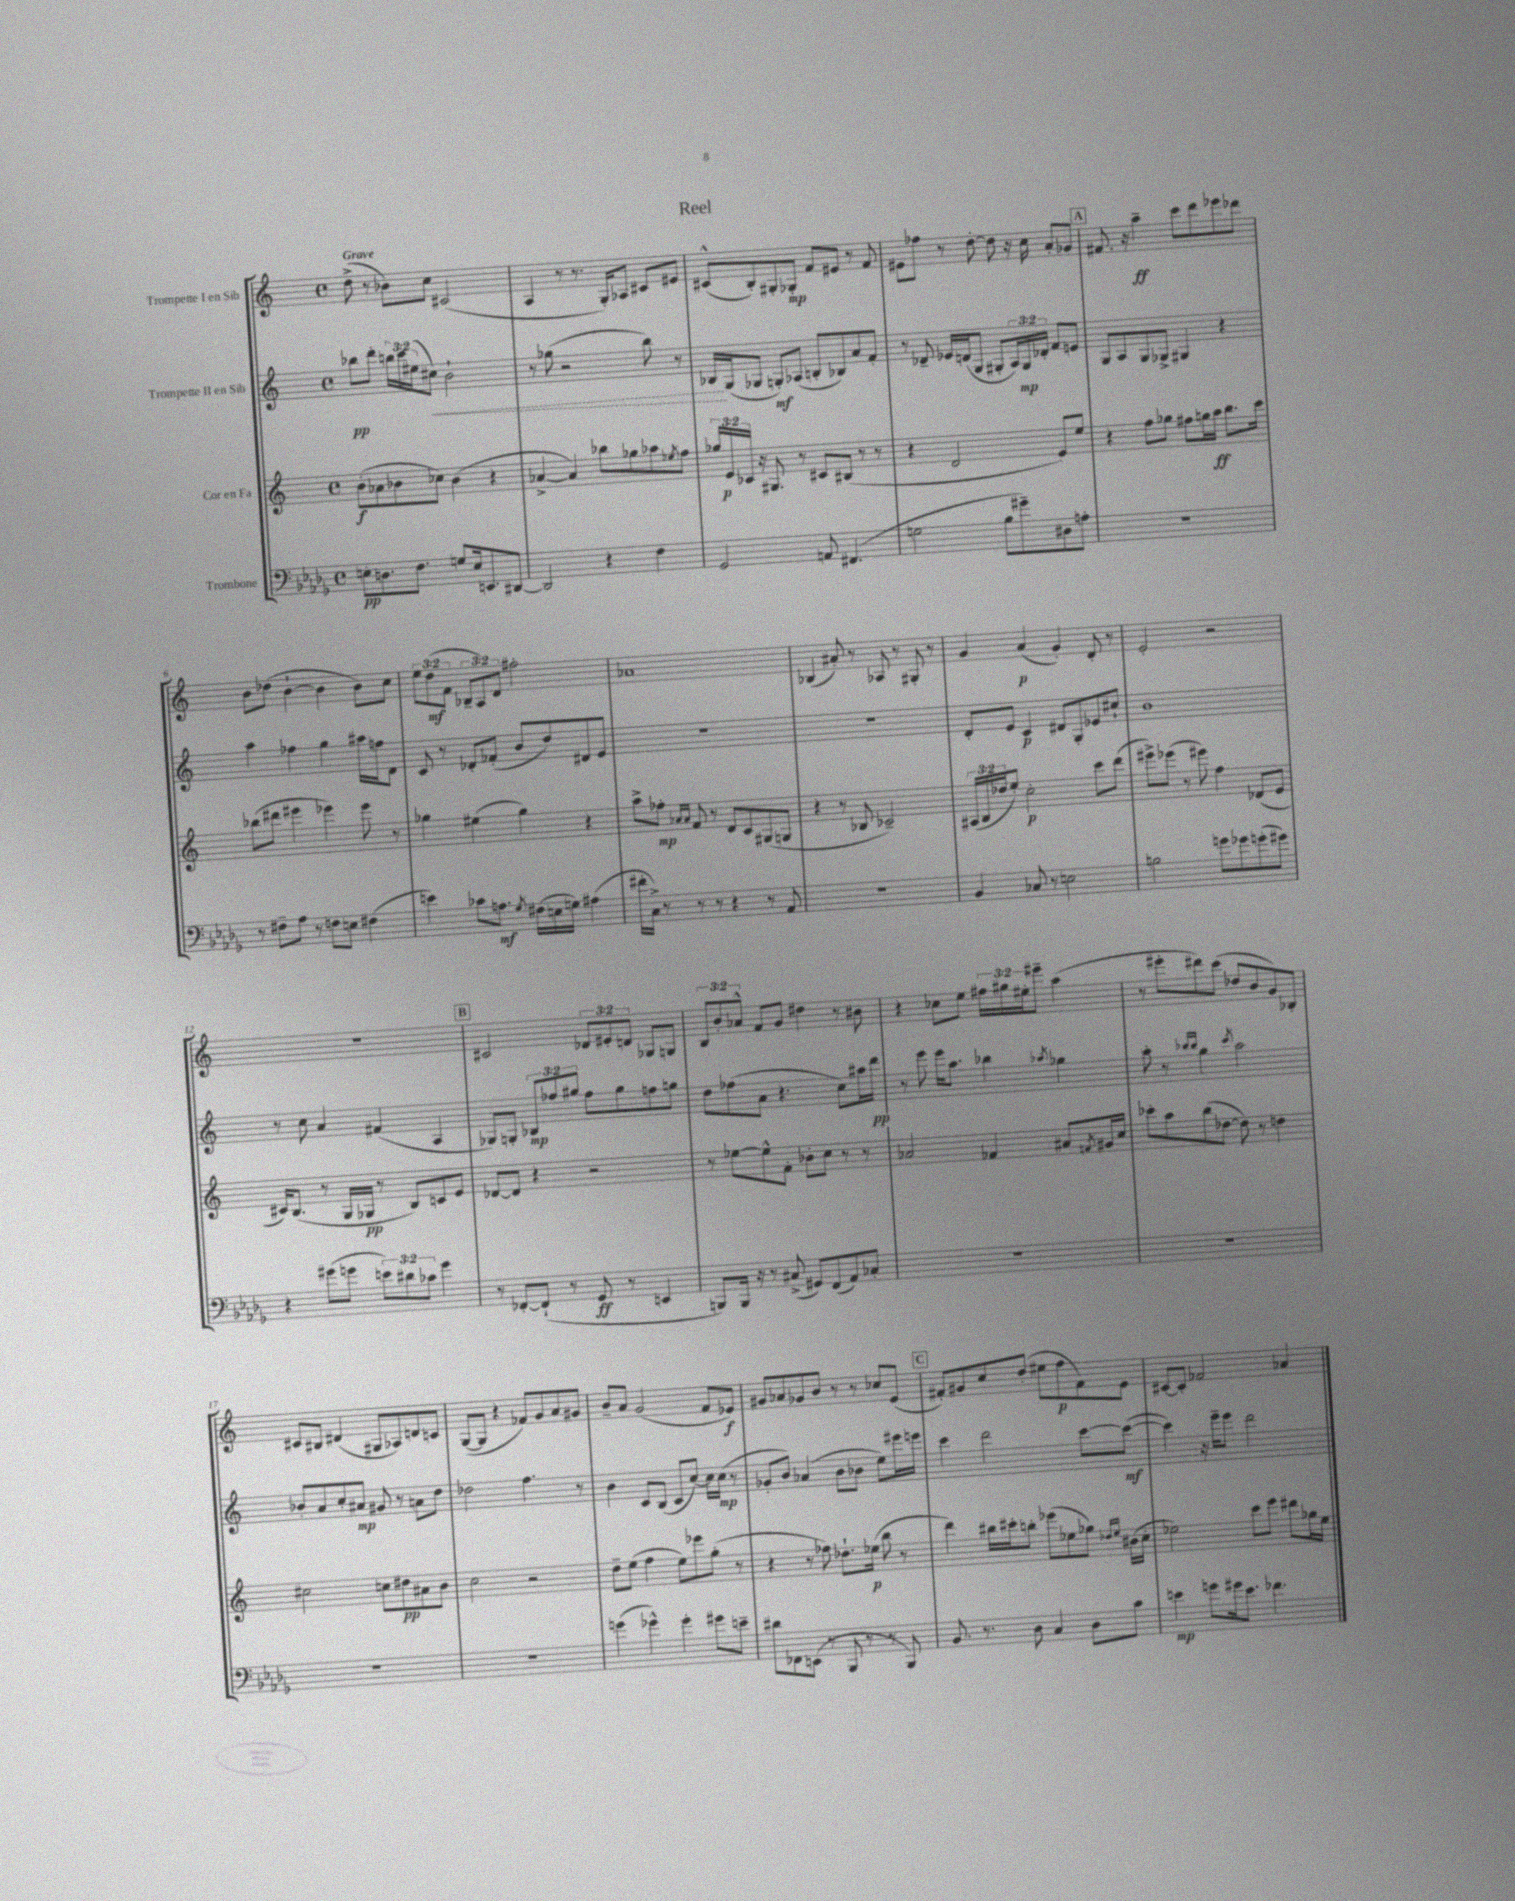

**kern	**kern	**kern	**kern
*staff4	*staff3	*staff2	*staff1
*clefF4	*clefG2	*clefG2	*clefG2
*k[b-e-a-d-g-]	*k[]	*k[]	*k[]
*M4/4	*M4/4	*M4/4	*M4/4
*met(c)	*met(c)	*met(c)	*met(c)
8E'	(8b'	8bb-	(8dd^
8.D	8a-	8ddd'	8r
.	8b-	24bb	8b-)
.	.	24ccc	.
8.F	.	.	.
.	.	(24ee#	.
.	8cc-)	8cc#)	8cc
8G	(4b-	2b`	(2c#
16E	.	.	.
8.EE	.	.	.
.	4r	.	.
[8DD#	.	.	.
=	=	=	=
2DD#]	[4a-^	8r	4A
.	.	(8gg-	.
.	4a-])	2r	8r
.	.	.	8.r
4r	8bb-	.	.
.	.	.	16G')
.	8gg-	.	8A-
4F	8aa-	8bb)	8c#
.	8qee-	.	.
.	8ff	8r	8e#
=	=	=	=
2GG-	24gg-	16B-	(8c#^^
.	24e	.	.
.	.	(16G	.
.	24c-	.	.
.	16r	8G-	8B')
.	8.G#	.	.
.	.	8G')	8G#'
.	8r	(8A-	8G-'
8AA	8c#	8B'	8f
(4.FF#	(8B#	8B-)	8e#
.	8r	8a	8r
.	8r	8f'	8f
=	=	=	=
2G	4r	8r	8e#
.	.	8d-~	8ff-
.	2d	16e-	8r
.	.	(16d	.
.	.	8G	[8dd'
8B-	.	8G#'	8dd]
8g#~)	.	24A)	16r
.	.	24G#	.
.	.	.	16cc
.	.	24d-'	.
8D#	8e)	8f	8a'
8A'	8ee	8e	8g-
=	=	=	=
1r	4r	8G	8.f#
.	.	8A	.
.	.	.	16r
.	8ff	8G	4aa~
.	8gg-	8G-^	.
.	8ff#	4G#	8ccc
.	16gg	.	8ddd
.	16aa	.	.
.	8.bb	4r	8eee-
.	.	.	8ddd-
.	16ccc	.	.
=	=	=	=
8r	(8bb-	4aa	8b
8F#~	8ddd#	.	(8dd-
8A-	4eee#	4ff-	[4b`
8r	.	.	.
8F	4eee-)	4gg	4b]
8E	.	.	.
(4F#	8eee-	16aa#	8b)
.	.	16ff	.
.	8r	8d	8cc
=	=	=	=
4e)	4gg-	8c	12ee
.	.	.	(12dd
.	.	8r	.
.	.	.	12f
8c-	(4ee#	8d-'	12B-~
.	.	.	12A)
8.A	.	(8f-'	.
.	.	.	12d
.	4gg-)	8b	2ff#'
8qG-	.	.	.
(16F#	.	.	.
16E	.	8dd)	.
16G)	.	.	.
(4A#	4r	8d#	.
.	.	8e	.
=	=	=	=
16f#'	8aa^	1r	1a-
16C^)	.	.	.
8r	8ff-'	.	.
.	16qqa-	.	.
.	16qqa-	.	.
8r	8f	.	.
8r	8r	.	.
4r	8d	.	.
.	8c	.	.
8r	(8G#	.	.
8AA-	8G	.	.
=	=	=	=
1r	4r	1r	(4B-
.	8r	.	8a#')
.	8B-	.	8r
.	2c-~)	.	8A-
.	.	.	8r
.	.	.	8G#'
.	.	.	8r
=	=	=	=
4BB-	(24A#	8d'	4g
.	24B	.	.
.	24dd-	.	.
.	8ee')	8e	.
8C-	2cc'	4c	(4a
8r	.	.	.
2E	.	8d#	4g')
.	.	8G'	.
.	8ccc	8e-	8d'
.	(8ddd	8cc#`	8r
=	=	=	=
2B	8eee#^)	1b	2e'
.	(8eee-	.	.
.	8r	.	.
.	8eee#)	.	.
8g	4ff	.	2r
8g-	.	.	.
(8g'	(8d-	.	.
8g#)	8e	.	.
=	=	=	=
4r	16c#)	8r	1r
.	(8.B	.	.
.	.	8cc	.
(8g#	8r	4a	.
8g	16G	.	.
.	16G-	.	.
12e)	8r	(4f#	.
12d#	.	.	.
.	8B)	.	.
12c-	.	.	.
4g	8c	4A	.
.	8e	.	.
=	=	=	=
8r	[8d-	8G-)	2c#
[8FF-'	8d-]	8G'	.
(8FF-`]	4r	12B-	.
.	.	12ff-	.
8r	.	.	.
.	.	12gg#	.
8GG-	2r	8ff-	12d-
.	.	.	12e#'
8r	.	8gg#	.
.	.	.	12d
4EE	.	8ff	8G-
.	.	8gg	8G
=	=	=	=
8BBB)	8r	8dd	12B
.	.	.	12b'
16BBB	[8ee-	(8ff-	.
.	.	.	12a-^^
16r	.	.	.
8r	8ee-^^]	8a	8f
(8C#^	8f'	4.r	8g
8GG#)	8b-'	.	4dd#
(8FF	8cc	.	.
8AA-)	8r	8cc)	8r
8C-'	8r	16aa#	8b#
.	.	16ddd	.
=	=	=	=
1r	2a-	8r	4r
.	.	8eee	.
.	.	16eee	8cc-
.	.	8.aa	.
.	.	.	8ee
.	4f-	4bb-	24ff#
.	.	.	24gg#
.	.	.	24ee#'
.	.	.	8eee#~
.	.	8qaa-	.
.	8a#	4gg-	(4aa
.	8qf	.	.
.	16g#	.	.
.	16cc	.	.
=	=	=	=
1r	8ccc-'	8aa'	8r
.	8aa	8r	8eee#'
.	.	16qqbb-	.
.	.	16qqbb-	.
.	(8bb	4gg	8ddd#)
.	[8dd-	.	(8ccc
.	.	8qccc	.
.	8dd-])	2aa	8dd-
.	8r	.	8b
.	4dd	.	8g)
.	.	.	8B-'
=	=	=	=
1r	2cc#	8b-'	8c#
.	.	8a	8B#
.	.	8cc'	(4d#
.	.	8a#	.
.	8cc	8g#	8G#
.	8dd#	8r	8A-)
.	8a#	8a	8d
.	8b	8dd	8c
=	=	=	=
1r	2cc	2dd-	([8G
.	.	.	8G]
.	.	.	4r
.	2r	4.ff	8f-)
.	.	.	8g
.	.	.	8a
.	.	8r	8g#
=	=	=	=
(4g	8dd~	4b	8b~
.	(8ee	.	8a
4g-^^)	4ff	8c	(2g
.	.	(8B	.
4g-'	8ee)	8c	.
.	8eee-	[8cc)	.
8g#	(8gg'	16cc]	8f
.	.	(16cc	.
8e~	8r	8r	8e-)
=	=	=	=
8d#	4r	8g-'	8g#
8FF-	.	8b)	8a-
(8EE	8r	(4a-	8g-
8r	8ff-)	.	8b
8BBB-	8.dd-`	8b	8r
8r	.	8b-	8r
.	(16ee-	.	.
8r	8bb	8ee)	8cc-
8BBB-)	8r	16eee#	(8e
.	.	16eee	.
=	=	=	=
8.BB-	4ddd)	4ccc	8f#')
.	.	.	8g#
8.r	.	.	.
.	16bb#	2ddd	8cc
.	16ccc#'	.	.
8D-	8bb'	.	(8dd'
4C	(8eee-	.	8ee#
.	8ee-	.	8ff
8D-	8gg-)	[8ccc	8f#)
.	16qqdd-	.	.
.	16qqee-	.	.
8c	(16b#	(8ccc_	8e
.	16cc'	.	.
=	=	=	=
4e	2ee-)	4ccc])	[8c#
.	.	.	8c#']
8g	.	16r	2f-
.	.	16eee~	.
16g#	.	8eee	.
8.e	.	.	.
.	8ccc	2ddd	.
4.f-	8eee	.	.
.	8ddd#	.	4a-
.	16gg-	.	.
.	16ee-	.	.
==	==	==	==
*-	*-	*-	*-
